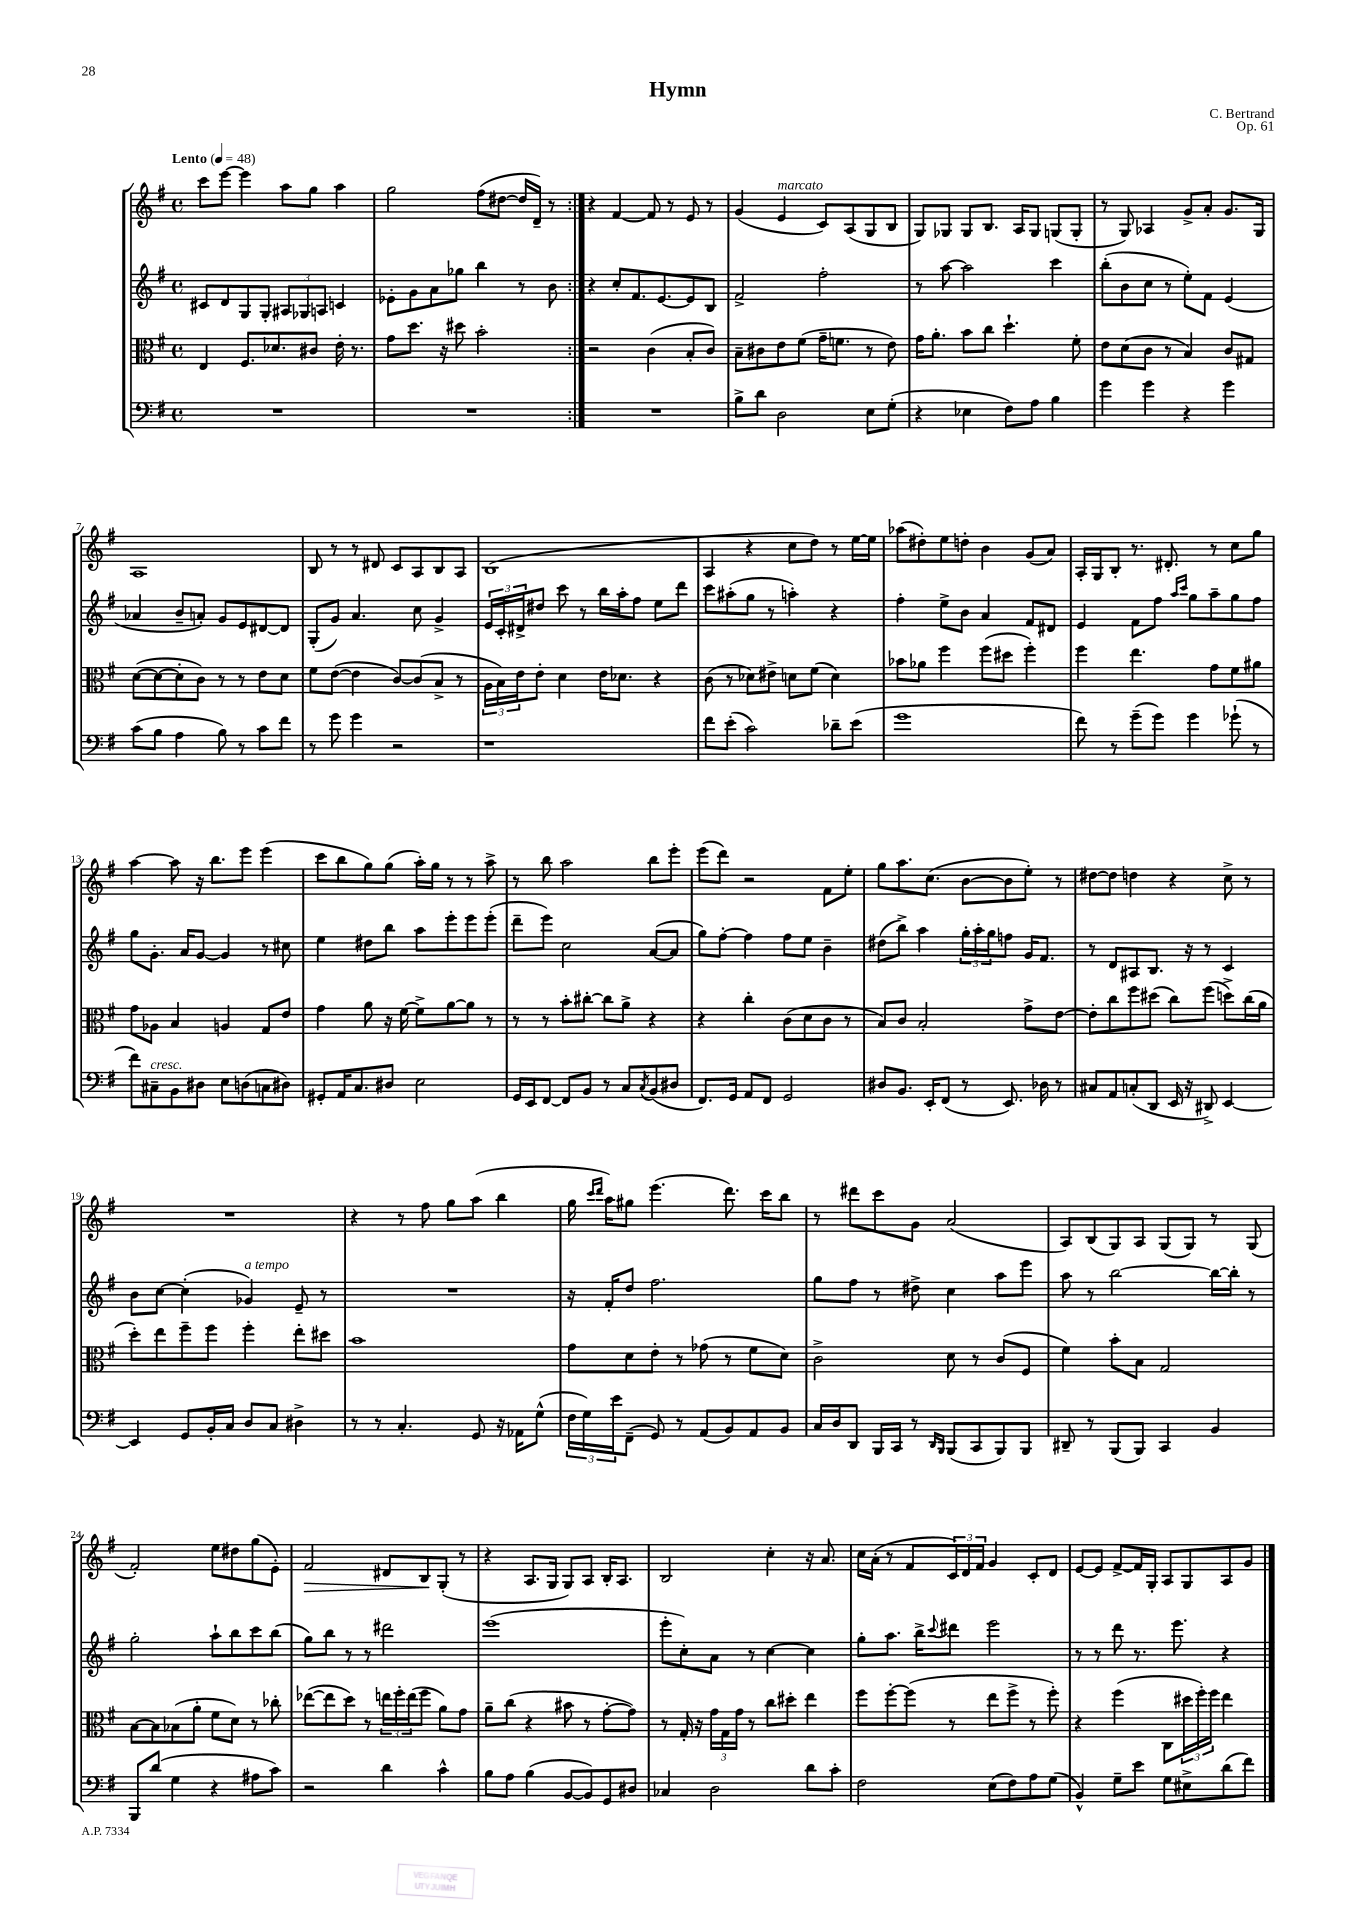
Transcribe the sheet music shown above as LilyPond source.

\header { title = "Hymn" composer = "C. Bertrand" opus = "Op. 61" }
<<
\new StaffGroup <<
\new Staff = "s0" {
    \clef treble \key g \major \defaultTimeSignature \time 4/4 \tempo "Lento" 4 = 48
    \repeat volta 2 { c'''8 e'''8~ e'''4 a''8 g''8 a''4 |
    g''2 fis''8( dis''8~ dis''16 d'16--) r8 | }
    r4 fis'4~ fis'8 r8 e'8 r8 |
    g'4( e'4^\markup { \italic "marcato" } c'8) a8( g8 b8 |
    g8) ges8 ges8 b8. a16 ges8 g8( g8-. |
    r8 g8) aes4 g'8-> a'8-. g'8. g16 |
    a1 |
    b8 r8 r8 dis'8 c'8 a8 b8 a8 |
    b1( |
    a4 r4 c''8 d''8) r8 e''16~ e''16 |
    aes''8( dis''8-.) e''8 d''8-. b'4 g'8( a'8) |
    a16-. g16 b8-. r8. dis'8.-. r8 c''8 g''8 |
    a''4~ a''8 r16 b''8. e'''8 e'''4( |
    c'''8 b''8 g''8) g''8( a''16-.) g''16 r8 r8 a''8-> |
    r8 b''8 a''2 b''8 e'''8-. |
    e'''8( d'''8) r2 fis'8 e''8-. |
    g''8 a''8. c''8.( b'8~ b'8 e''8-.) r8 |
    dis''8~ dis''8 d''4 r4 c''8-> r8 |
    R1 |
    r4 r8 fis''8 g''8 a''8( b''4 |
    g''16 \grace { c'''16 d'''16 } a''16) gis''8 e'''4.( d'''8.) c'''16 b''8 |
    r8 dis'''8 c'''8 g'8 a'2( |
    a8) b8( g8) a8 g8( g8) r8 g8( |
    fis'2-.) e''8 dis''8 g''8( e'8-.) |
    fis'2\> dis'8 b8\! g8-.( r8 |
    r4 a8. g16 g8) a8 b16-. a8. |
    b2 c''4-. r16 a'8. |
    c''16 a'16-.( r8 fis'8 \tuplet 3/2 { c'16) d'16 fis'16 } g'4 c'8-. d'8 |
    e'8~ e'8 fis'8~-> fis'16 g16-. a8 g8 a8 g'8 \bar "|." |
}
\new Staff = "s1" {
    \clef treble \key g \major \defaultTimeSignature \time 4/4
    \repeat volta 2 { cis'8 d'8 g8 g8-. \tuplet 3/2 { ais8 ges8 a8 } c'4 |
    ees'8-. g'8 a'8 ges''8 b''4 r8 b'8 | }
    r4 c''8-. fis'8. e'8.~ e'8 b8 |
    fis'2-> fis''2-. |
    r8 a''8~ a''2 c'''4 |
    b''8-.( b'8 c''8 r8 e''8-.) fis'8 e'4( |
    aes'4 b'8-- a'8-.) g'8 e'8 dis'8~ dis'8 |
    g8-.( g'8) a'4. c''8 g'4-> |
    \tuplet 3/2 { e'16 c'16-. dis'16-> } dis''8 c'''8 r8 b''16 a''16-. fis''8 e''8 d'''8 |
    c'''8 ais''8-.( g''8 r8 a''4-.) r4 |
    fis''4-. e''8-> b'8 a'4 fis'8 dis'8 |
    e'4 fis'8 fis''8 \grace { a''16 c'''16 } g''8 a''8-- g''8 fis''8 |
    g''8 g'8.-. a'16 g'8~ g'4 r8 cis''8 |
    e''4 dis''8 b''8 a''8 e'''8-. e'''8 e'''8-.( |
    d'''8-- e'''8) c''2 a'8~( a'8 |
    g''8) fis''8~-. fis''4 fis''8 e''8 b'4-- |
    dis''8( b''8->) a''4 \tuplet 3/2 { g''16-. a''16-. g''16 } f''8 g'16 fis'8. |
    r8 d'8 ais8 b8. r16 r8 c'4 |
    b'8 c''8~ c''4-.( ges'4^\markup { \italic "a tempo" }) e'8-- r8 |
    R1 |
    r16 fis'16-. d''8 fis''2. |
    g''8 fis''8 r8 dis''8-> c''4 a''8 e'''8 |
    a''8 r8 b''2~ b''16~ b''16-. r8 |
    g''2-. a''8-! b''8 c'''8 b''8( |
    g''8) b''8 r8 r8 dis'''2 |
    e'''1( |
    e'''8-. c''8-.) a'8 r8 c''4~ c''4 |
    g''8-. a''8. b''16-> \appoggiatura { c'''8 } dis'''8 e'''2 |
    r8 r8 d'''8 r8. e'''8. r4 \bar "|." |
}
\new Staff = "s2" {
    \clef alto \key g \major \defaultTimeSignature \time 4/4
    \repeat volta 2 { e4 fis8. des'8. cis'8 e'16-. r8. |
    g'8 d''8. r16 dis''8 b'2-. | }
    r2 c'4( b8-. c'8) |
    b8-- cis'8 e'8 fis'8( g'16-- f'8. r8 e'8) |
    g'16 a'8.-. b'8 c''8 d''4.-! fis'8-. |
    e'8 d'8( c'8 r8 b4) c'8 gis8 |
    d'8~( d'8~ d'8-. c'8) r8 r8 e'8 d'8 |
    fis'8 e'8~( e'4 c'8~) c'8( b8-> r8 |
    \tuplet 3/2 { a16 b16) e'16 } e'8-. d'4 e'16 des'8. r4 |
    c'8( r8 des'8) eis'8-> d'8 fis'8( d'4) |
    bes'8 aes'8 fis''4 fis''8( dis''8 fis''4-.) |
    fis''4 e''4. g'8 fis'8 ais'8 |
    g'8 aes8 b4 a4 g8 e'8 |
    g'4 a'8 r16 fis'16~ fis'8-> a'8~ a'8 r8 |
    r8 r8 b'8-. cis''8~-. cis''8 a'8-> r4 |
    r4 c''4-. c'8( d'8 c'8 r8 |
    b8) c'8 b2-. g'8-> e'8~ |
    e'8-. c''8 fis''8 dis''8( c''8) fis''8( d''8->) c''16( a'16 |
    d''8-.) e''8 fis''8-- fis''8 fis''4-. e''8-. dis''8 |
    b'1 |
    g'8 d'8 e'8-. r8 ges'8( r8 fis'8 d'8) |
    c'2-> d'8 r8 c'8( fis8 |
    fis'4) b'8-. b8 g2 |
    b8~ b8 bes8( a'8-. fis'8 d'8) r8 ces''8-. |
    ees''8~( ees''8 d''8) r8 \tuplet 3/2 { e''16 fis''16-. e''16( } fis''8 a'8) g'8 |
    a'8-- c''8( r4 bis'8 r8 g'8~-. g'8) |
    r8 g16-. r16 \tuplet 3/2 { g'16 g16 g'16 } r8 c''8 dis''8-. e''4 |
    fis''8 fis''8~-. fis''8( r8 e''8 fis''8-> r8 fis''8-.) |
    r4 fis''4( c8 \tuplet 3/2 { dis''16 fis''16-.) fis''16 } e''4 \bar "|." |
}
\new Staff = "s3" {
    \clef bass \key g \major \defaultTimeSignature \time 4/4
    \repeat volta 2 { R1 |
    R1 | }
    R1 |
    b8-> d'8 d2 e8 g8-.( |
    r4 ees4 fis8) a8 b4 |
    g'4 g'4 r4 g'4 |
    c'8( b8 a4 b8) r8 c'8 fis'8 |
    r8 g'8 g'4 r2 |
    r1 |
    fis'8 e'8-.( c'2) des'8-- e'8( |
    g'1 |
    fis'8) r8 g'8--( g'8) g'4 ges'8-!( r8 |
    fis'8) cis8--^\markup { \italic "cresc." } b,8 dis8 e8 d8( c8 dis8) |
    gis,8-. a,16 c8. dis8 e2 |
    g,16 e,16 fis,8~ fis,8 b,8 r8 c8 \acciaccatura { c8 } b,8( dis8 |
    fis,8.) g,16 a,8 fis,8 g,2 |
    dis8 b,8. e,16-. fis,8( r8 e,8.) des16 r8 |
    cis8 a,8 c8-.( d,8 e,16 r16 dis,8->) e,4~ |
    e,4 g,8 b,16-. c16 d8 c8 dis4-> |
    r8 r8 c4.-. g,8 r16 aes,16 g8-^( |
    \tuplet 3/2 { fis16 g16) e'16 } fis,8--( g,8) r8 a,8( b,8) a,8 b,8 |
    c16 d16 d,8 b,,16 c,16 r8 \grace { d,16 b,,16 } b,,8( c,8 b,,8) b,,8 |
    dis,8-- r8 b,,8( b,,8) c,4 b,4 |
    b,,8 d'8( g4 r4 ais8 c'8) |
    r2 d'4 c'4-^ |
    b8 a8 b4( b,8~ b,8) g,8 dis8 |
    ces4 d2 d'8 c'8-. |
    fis2 e8( fis8) a8 g8( |
    b,4-^) g8-- e'8 g8 eis8-> d'8( fis'8) \bar "|." |
}
>>
>>
